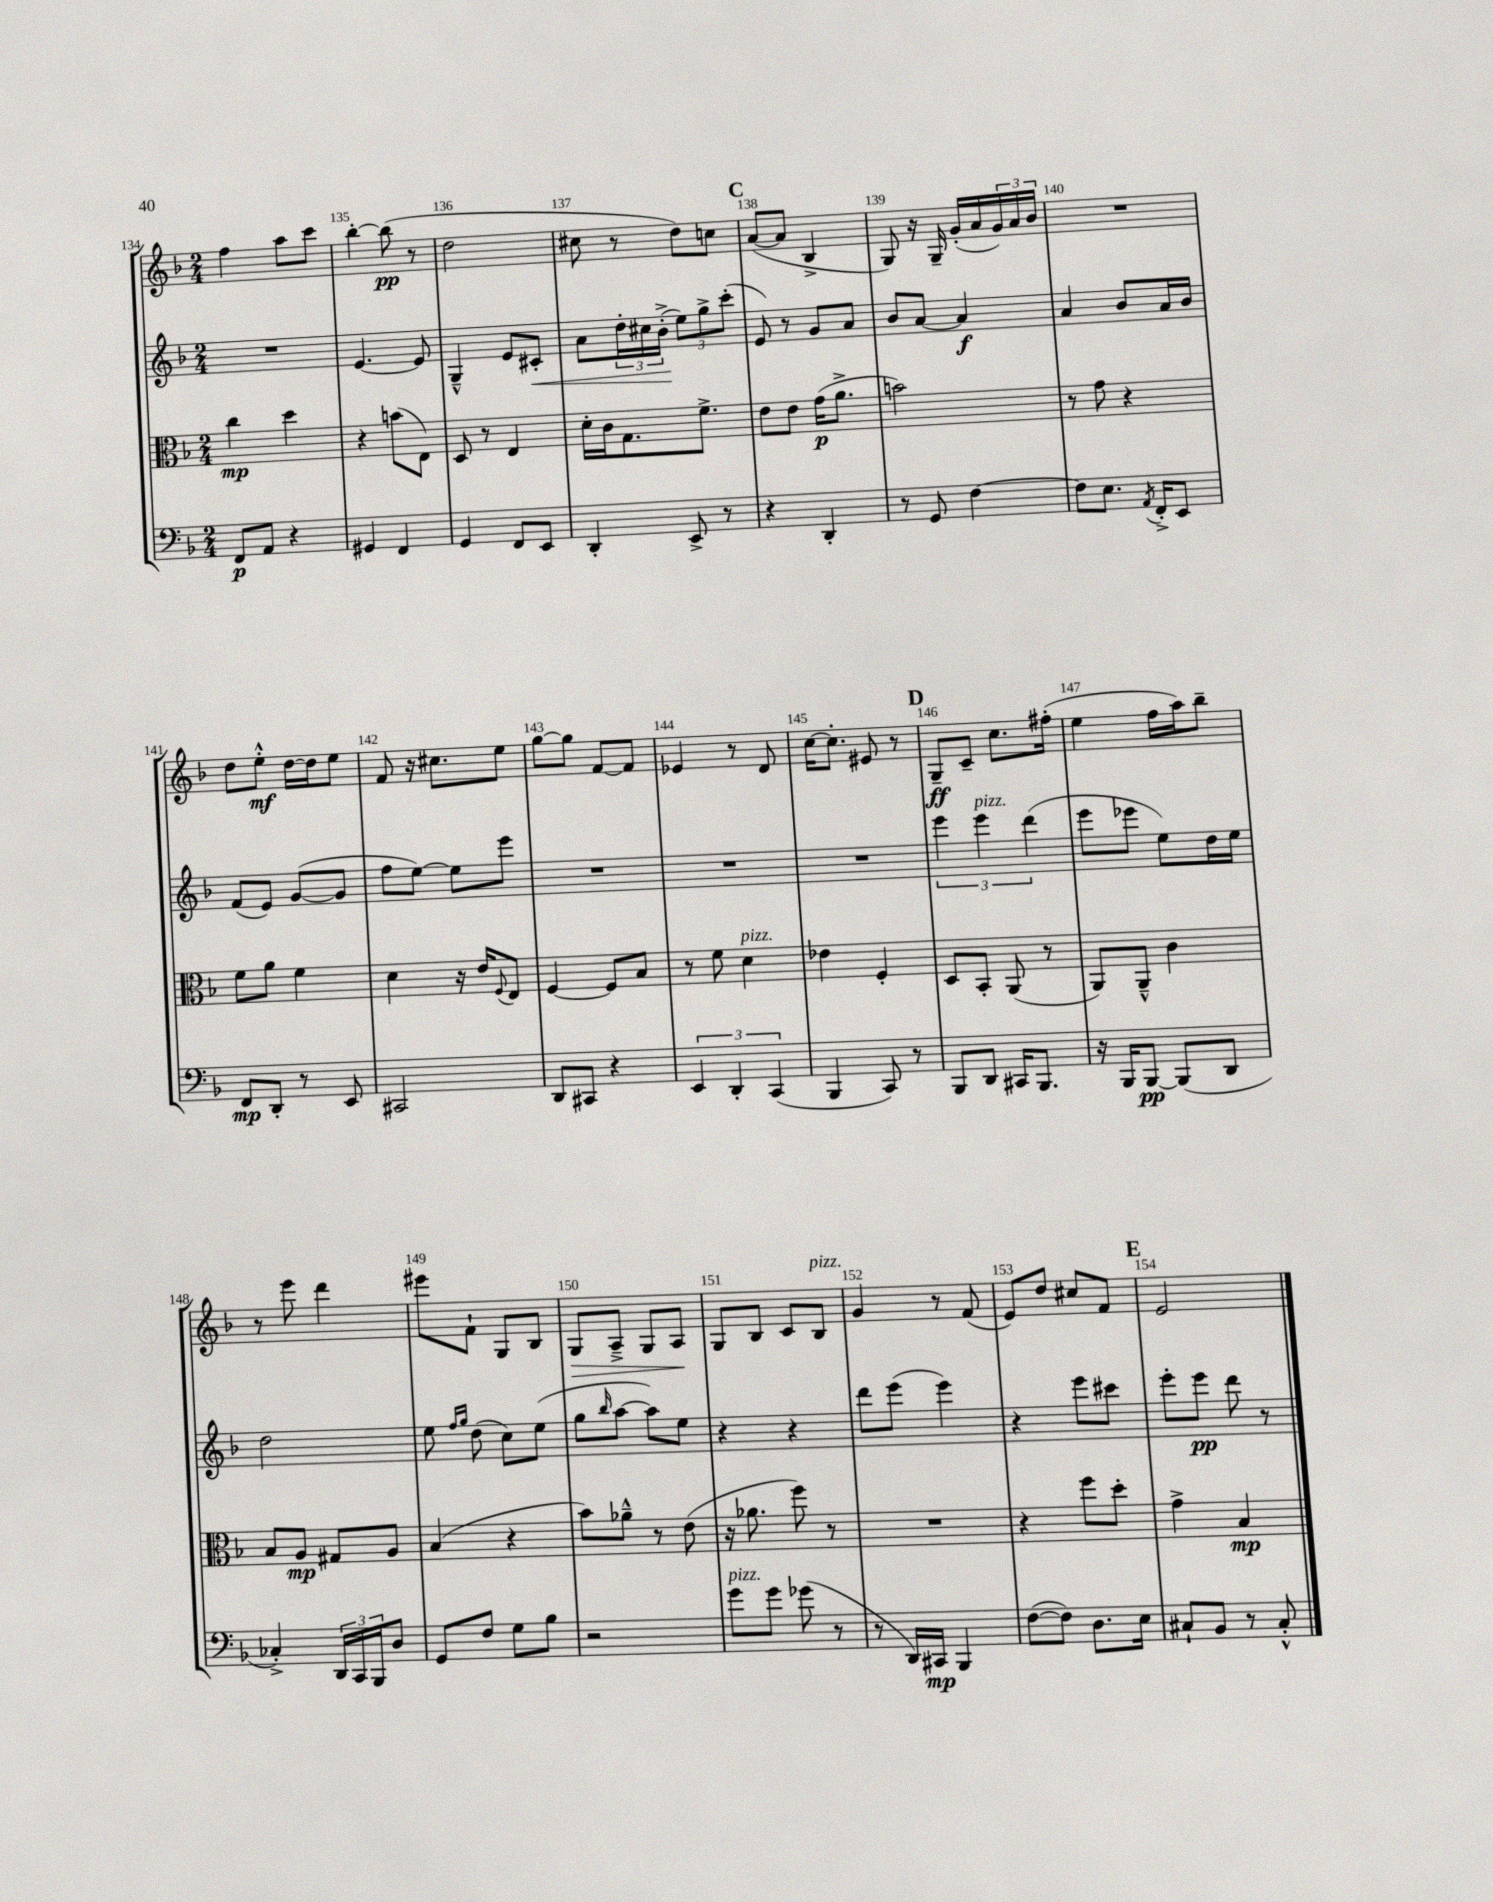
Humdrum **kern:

**kern	**kern	**kern	**kern
*staff4	*staff3	*staff2	*staff1
*clefF4	*clefC3	*clefG2	*clefG2
*k[b-]	*k[b-]	*k[b-]	*k[b-]
*M2/4	*M2/4	*M2/4	*M2/4
8FF	4cc	2r	4ff
8AA	.	.	.
4r	4dd	.	8aa
.	.	.	8ccc
=	=	=	=
4GG#	4r	[4.e	[4bb-'
4FF	(8b	.	(8bb-]
.	8E)	8e]	8r
=	=	=	=
4GG	8D	4G~^^	2dd
.	8r	.	.
8FF	4E	8e	.
8EE	.	8c#'	.
=	=	=	=
4DD'	16d'	8a	8cc#
.	16c	.	.
.	8.G	24dd'	8r
.	.	24cc#	.
.	.	(24b-'^	.
8EE^	.	12ee)	8dd)
.	8.f^	.	.
.	.	12gg^	.
8r	.	.	8cc
.	.	(12ccc'	.
=	=	=	=
4r	8e	8e)	([8a
.	8e	8r	8a]
4DD'	(16g	8g	4B-^
.	8.a^	.	.
.	.	8a	.
=	=	=	=
8r	2b)	8b-	8G)
8GG	.	[8a	16r
.	.	.	16G~
[4F	.	4a]	(16g'
.	.	.	16a
.	.	.	24g)
.	.	.	24a
.	.	.	24b-
=	=	=	=
8F]	8r	4a	2r
8.E	8g	.	.
.	4r	8b-	.
8qAA	.	.	.
16FF'^	.	.	.
8EE	.	16a	.
.	.	16b-	.
=	=	=	=
8FF	8f	(8f	8dd
8DD'	8a	8e)	8ee'^^
8r	4f	([8g	[16dd
.	.	.	16dd]
8EE	.	8g]	8ee
=	=	=	=
2CC#	4d	8ff	8f
.	.	[8ee)	16r
.	.	.	8.cc#
.	16r	8ee]	.
.	16e	.	.
.	8qqF	.	.
.	8E	8eee	8ee
=	=	=	=
8DD	[4F	2r	[8gg
8CC#	.	.	8gg]
4r	8F]	.	[8f
.	8B-	.	8f]
=	=	=	=
6EE	8r	2r	4e-
.	8f	.	.
6DD'	.	.	.
.	4d	.	8r
(6CC	.	.	.
.	.	.	8d
=	=	=	=
4BBB-	4e-	2r	[16cc
.	.	.	8.cc']
8CC)	4F'	.	8e#
8r	.	.	8r
=	=	=	=
8BBB-	8D	6eee	8G~
8DD	8BB-'	.	8c~
.	.	6eee	.
16CC#	(8AA	.	8.cc
8.BBB-	.	.	.
.	.	(6ddd	.
.	8r	.	.
.	.	.	(16ff#'
=	=	=	=
16r	8AA)	8eee	4ee
16BBB-	.	.	.
[8BBB-	8AA~^^	8eee-	.
(8BBB-]	4c	8ee)	16ff
.	.	.	16aa)
8DD	.	16dd	8bb-~
.	.	16ee	.
=	=	=	=
4C-'^)	8B-	2dd	8r
.	8A	.	8eee
24DD	8G#	.	4ddd
24CC	.	.	.
24BBB-	.	.	.
8D	8A	.	.
=	=	=	=
8GG	(4B-	8ee	8eee#
.	.	16qqff	.
.	.	16qqgg	.
8F	.	(8dd	8f`
8G	4r	8cc)	8G
8B-	.	(8ee	8B-
=	=	=	=
2r	8b-)	8gg	8G
.	.	16qqbb-	.
.	8a-~^^	[8aa	8A~^
.	8r	8aa])	8G
.	(8e	8ee	8A
=	=	=	=
8g	16r	4r	8G
.	8.a-	.	.
8g	.	.	8B-
(8g-	8ff)	4r	8c
8r	8r	.	8B-
=	=	=	=
8r	2r	8ddd	4g
16DD)	.	(8eee	.
16CC#	.	.	.
4BBB-	.	4eee)	8r
.	.	.	(8f
=	=	=	=
([8F	4r	4r	8e)
8F])	.	.	8dd
8.D	8ff	8eee	8cc#
.	8dd'	8ccc#	8f
16E	.	.	.
=	=	=	=
8C#`	4g^	8eee'	2e
8BB-	.	8eee	.
8r	4B-	8ddd	.
8C#'^^	.	8r	.
==	==	==	==
*-	*-	*-	*-
